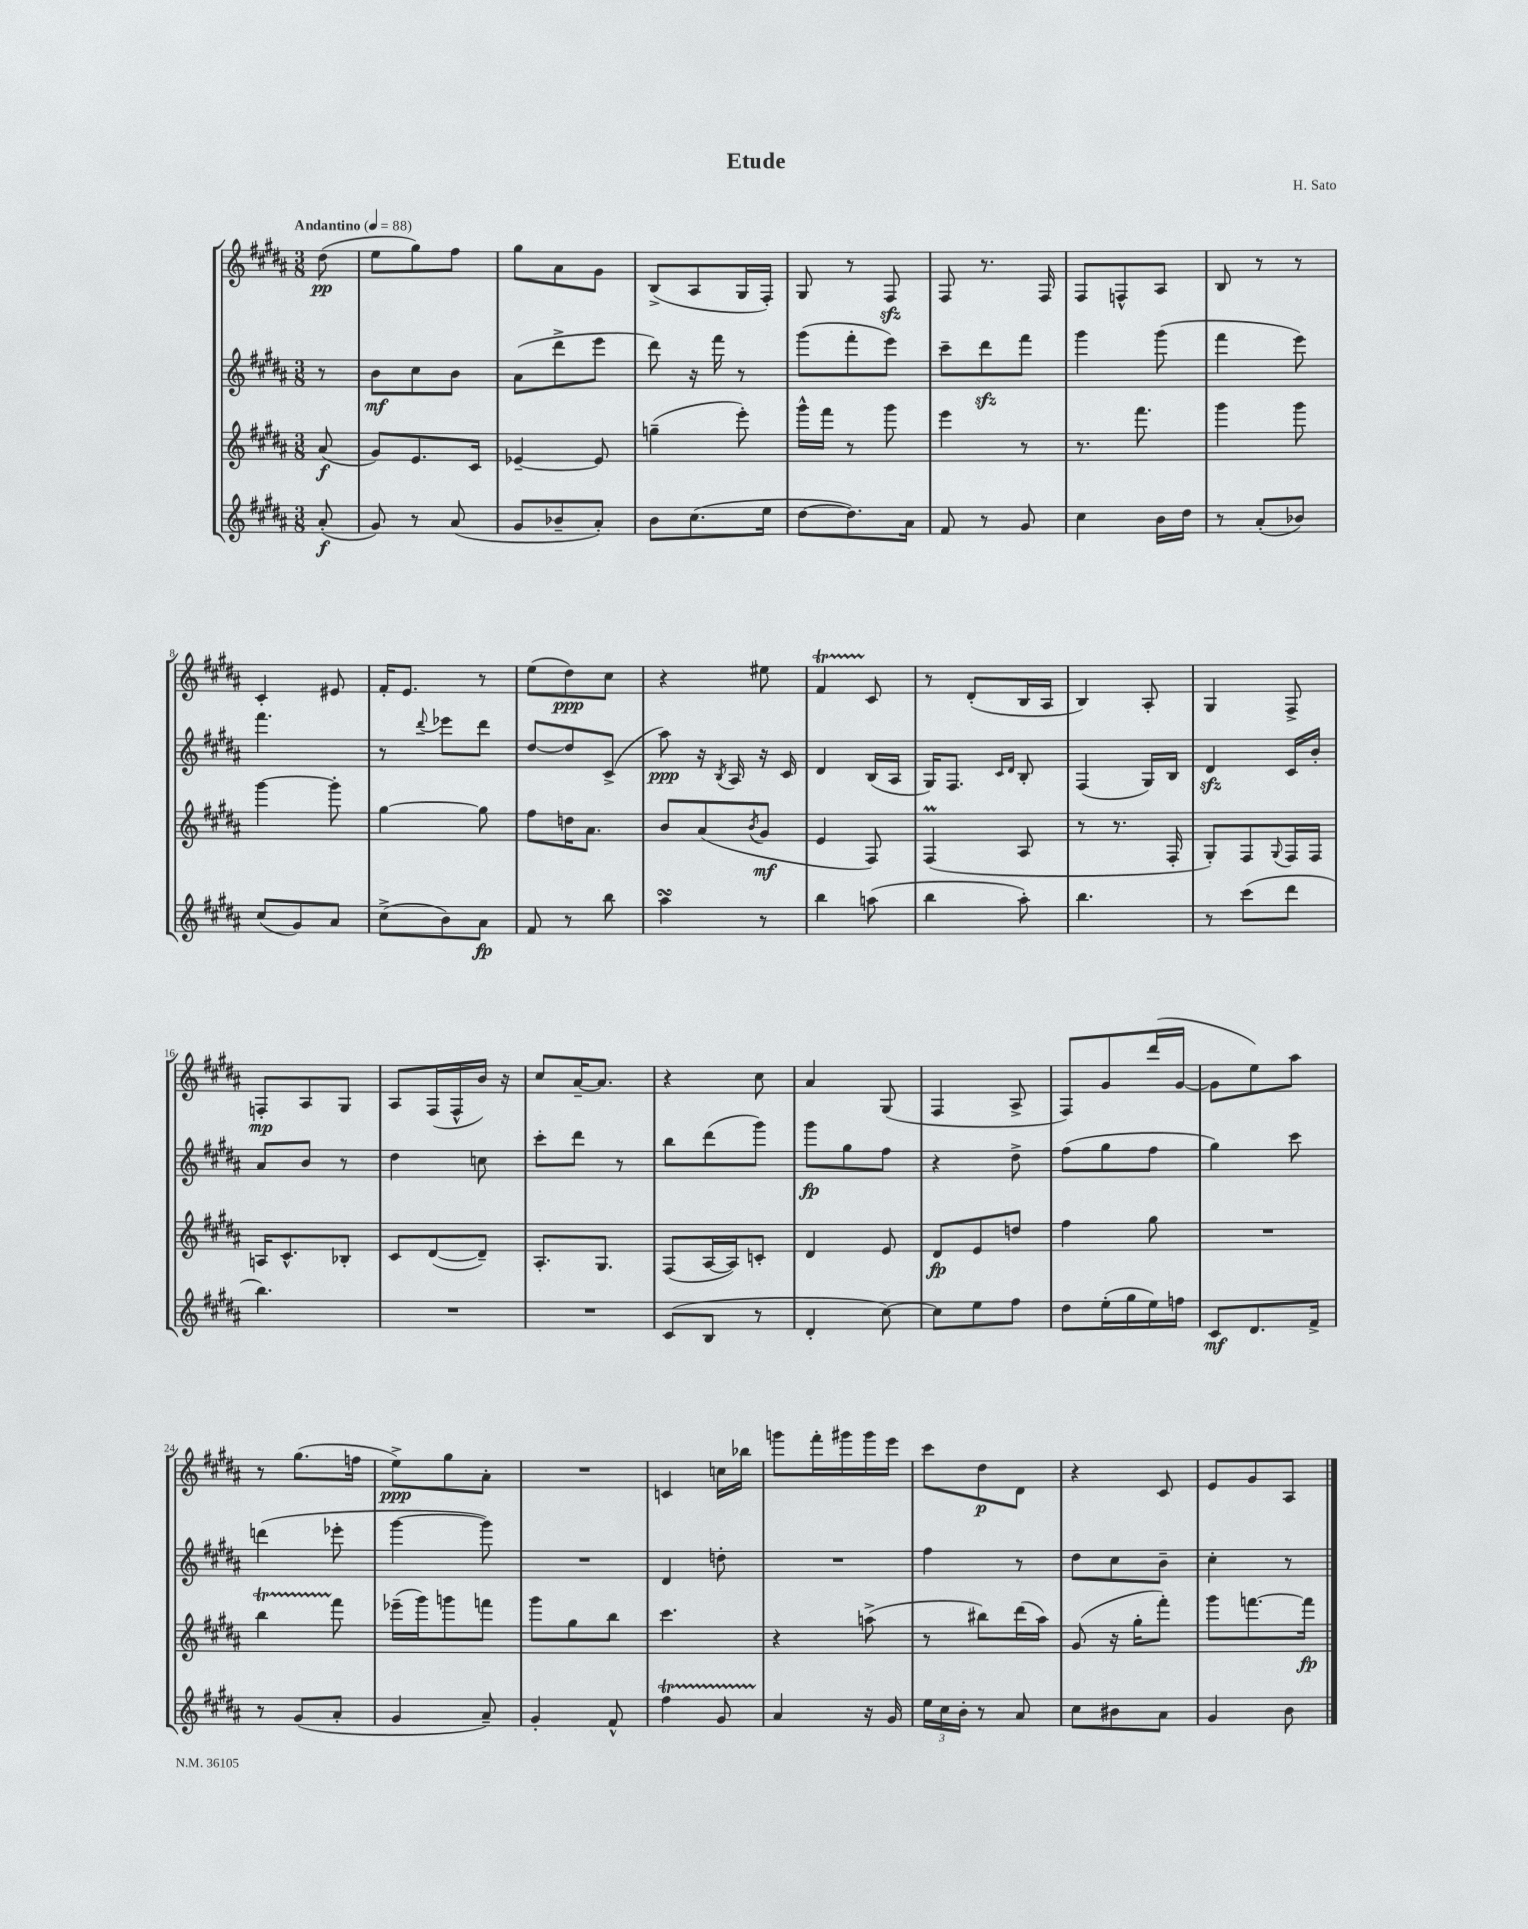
\header { title = "Etude" composer = "H. Sato" }
<<
\new StaffGroup <<
\new Staff = "s0" {
    \clef treble \key b \major \numericTimeSignature \time 3/8 \partial 8 \tempo "Andantino" 4 = 88
    dis''8\pp( |
    e''8 gis''8) fis''8 |
    gis''8 ais'8 gis'8 |
    b8->( ais8 gis16 fis16-.) |
    gis8 r8 fis8\sfz |
    fis8 r8. fis16 |
    fis8 f8-^ ais8 |
    b8 r8 r8 |
    cis'4-. eis'8 |
    fis'16-. e'8. r8 |
    e''8( dis''8\ppp) cis''8 |
    r4 eis''8 |
    fis'4\startTrillSpan cis'8\stopTrillSpan |
    r8 dis'8-.( b16 ais16 |
    b4) ais8-. |
    gis4 fis8-> |
    f8-.\mp ais8 gis8 |
    ais8 fis16( fis16-^ b'16) r16 |
    cis''8 ais'16~-- ais'8. |
    r4 cis''8 |
    ais'4 gis8( |
    fis4 ais8-> |
    fis8) gis'8 dis'''16( gis'16~ |
    gis'8 e''8) ais''8 |
    r8 gis''8.( f''16 |
    e''8->\ppp) gis''8 ais'8-. |
    R4. |
    c'4 c''16 bes''16 |
    g'''8 fis'''16-. gis'''16 gis'''16 e'''16 |
    cis'''8 dis''8\p dis'8 |
    r4 cis'8 |
    e'8 gis'8 ais8 \bar "|." |
}
\new Staff = "s1" {
    \clef treble \key b \major \numericTimeSignature \time 3/8 \partial 8
    r8 |
    b'8\mf cis''8 b'8 |
    ais'8( dis'''8-> e'''8 |
    dis'''8) r16 fis'''16 r8 |
    gis'''8( fis'''8-. e'''8) |
    cis'''8-- dis'''8\sfz fis'''8 |
    gis'''4 gis'''8( |
    fis'''4 e'''8) |
    fis'''4. |
    r8 \appoggiatura { dis'''8 } ees'''8 dis'''8 |
    dis''8~ dis''8 cis'8->( |
    ais''8\ppp) r16 \acciaccatura { b8 } ais16 r16 cis'16 |
    dis'4 b16( ais16 |
    gis16) fis8. \grace { cis'16 dis'16 } b8-. |
    fis4( gis16) b16 |
    dis'4\sfz cis'16 b'16-. |
    ais'8 b'8 r8 |
    dis''4 c''8 |
    cis'''8-. dis'''8 r8 |
    b''8 dis'''8( gis'''8) |
    gis'''8\fp gis''8 fis''8 |
    r4 dis''8-> |
    fis''8( gis''8 fis''8 |
    gis''4) cis'''8 |
    d'''4( ees'''8-. |
    gis'''4~ gis'''8) |
    R4. |
    dis'4 d''8-. |
    R4. |
    fis''4 r8 |
    dis''8 cis''8 b'8-- |
    cis''4-. r8 \bar "|." |
}
\new Staff = "s2" {
    \clef treble \key b \major \numericTimeSignature \time 3/8 \partial 8
    ais'8\f( |
    gis'8) e'8. cis'16 |
    ees'4~-- ees'8 |
    g''4--( e'''8-.) |
    gis'''16-^ fis'''16 r8 gis'''8 |
    e'''4 r8 |
    r8. fis'''8. |
    gis'''4 gis'''8 |
    gis'''4~ gis'''8-. |
    gis''4~ gis''8 |
    fis''8 d''16 ais'8. |
    b'8 ais'8( \acciaccatura { b'8 } gis'8\mf |
    e'4 fis8) |
    fis4\prall( ais8 |
    r8 r8. fis16-. |
    gis8-.) fis8 \appoggiatura { gis8 } fis16 fis16 |
    a16 cis'8.-^ bes8-. |
    cis'8 dis'8~( dis'8--) |
    ais8.-. gis8. |
    fis8( ais16~ ais16) c'8-. |
    dis'4 e'8 |
    dis'8\fp e'8 d''8 |
    fis''4 gis''8 |
    R4. |
    b''4\startTrillSpan fis'''8\stopTrillSpan |
    ees'''16--( gis'''16) g'''8 f'''8 |
    gis'''8 gis''8 b''8 |
    cis'''4. |
    r4 a''8->( |
    r8 bis''8) dis'''16( ais''16) |
    gis'8( r16 gis''16-. fis'''8-.) |
    gis'''8 f'''8.~ f'''16\fp \bar "|." |
}
\new Staff = "s3" {
    \clef treble \key b \major \numericTimeSignature \time 3/8 \partial 8
    ais'8-.\f( |
    gis'8) r8 ais'8( |
    gis'8 bes'8-- ais'8-.) |
    b'8 cis''8.( e''16 |
    dis''8~ dis''8.) ais'16 |
    fis'8 r8 gis'8 |
    cis''4 b'16 dis''16 |
    r8 ais'8-.( bes'8) |
    cis''8( gis'8) ais'8 |
    cis''8->( b'8) ais'8\fp |
    fis'8 r8 b''8 |
    ais''4\turn r8 |
    b''4 a''8( |
    b''4 ais''8-.) |
    b''4. |
    r8 cis'''8( dis'''8 |
    b''4.) |
    R4. |
    R4. |
    cis'8( b8 r8 |
    dis'4-. cis''8~) |
    cis''8 e''8 fis''8 |
    dis''8 e''16-.( gis''16 e''16) f''16 |
    cis'8\mf dis'8. fis'16-> |
    r8 gis'8( ais'8-. |
    gis'4 ais'8--) |
    gis'4-. fis'8-^ |
    fis''4\startTrillSpan gis'8 |
    ais'4\stopTrillSpan r16 gis'16 |
    \tuplet 3/2 { e''16 cis''16 b'16-. } r8 ais'8 |
    cis''8 bis'8 ais'8 |
    gis'4 b'8 \bar "|." |
}
>>
>>
